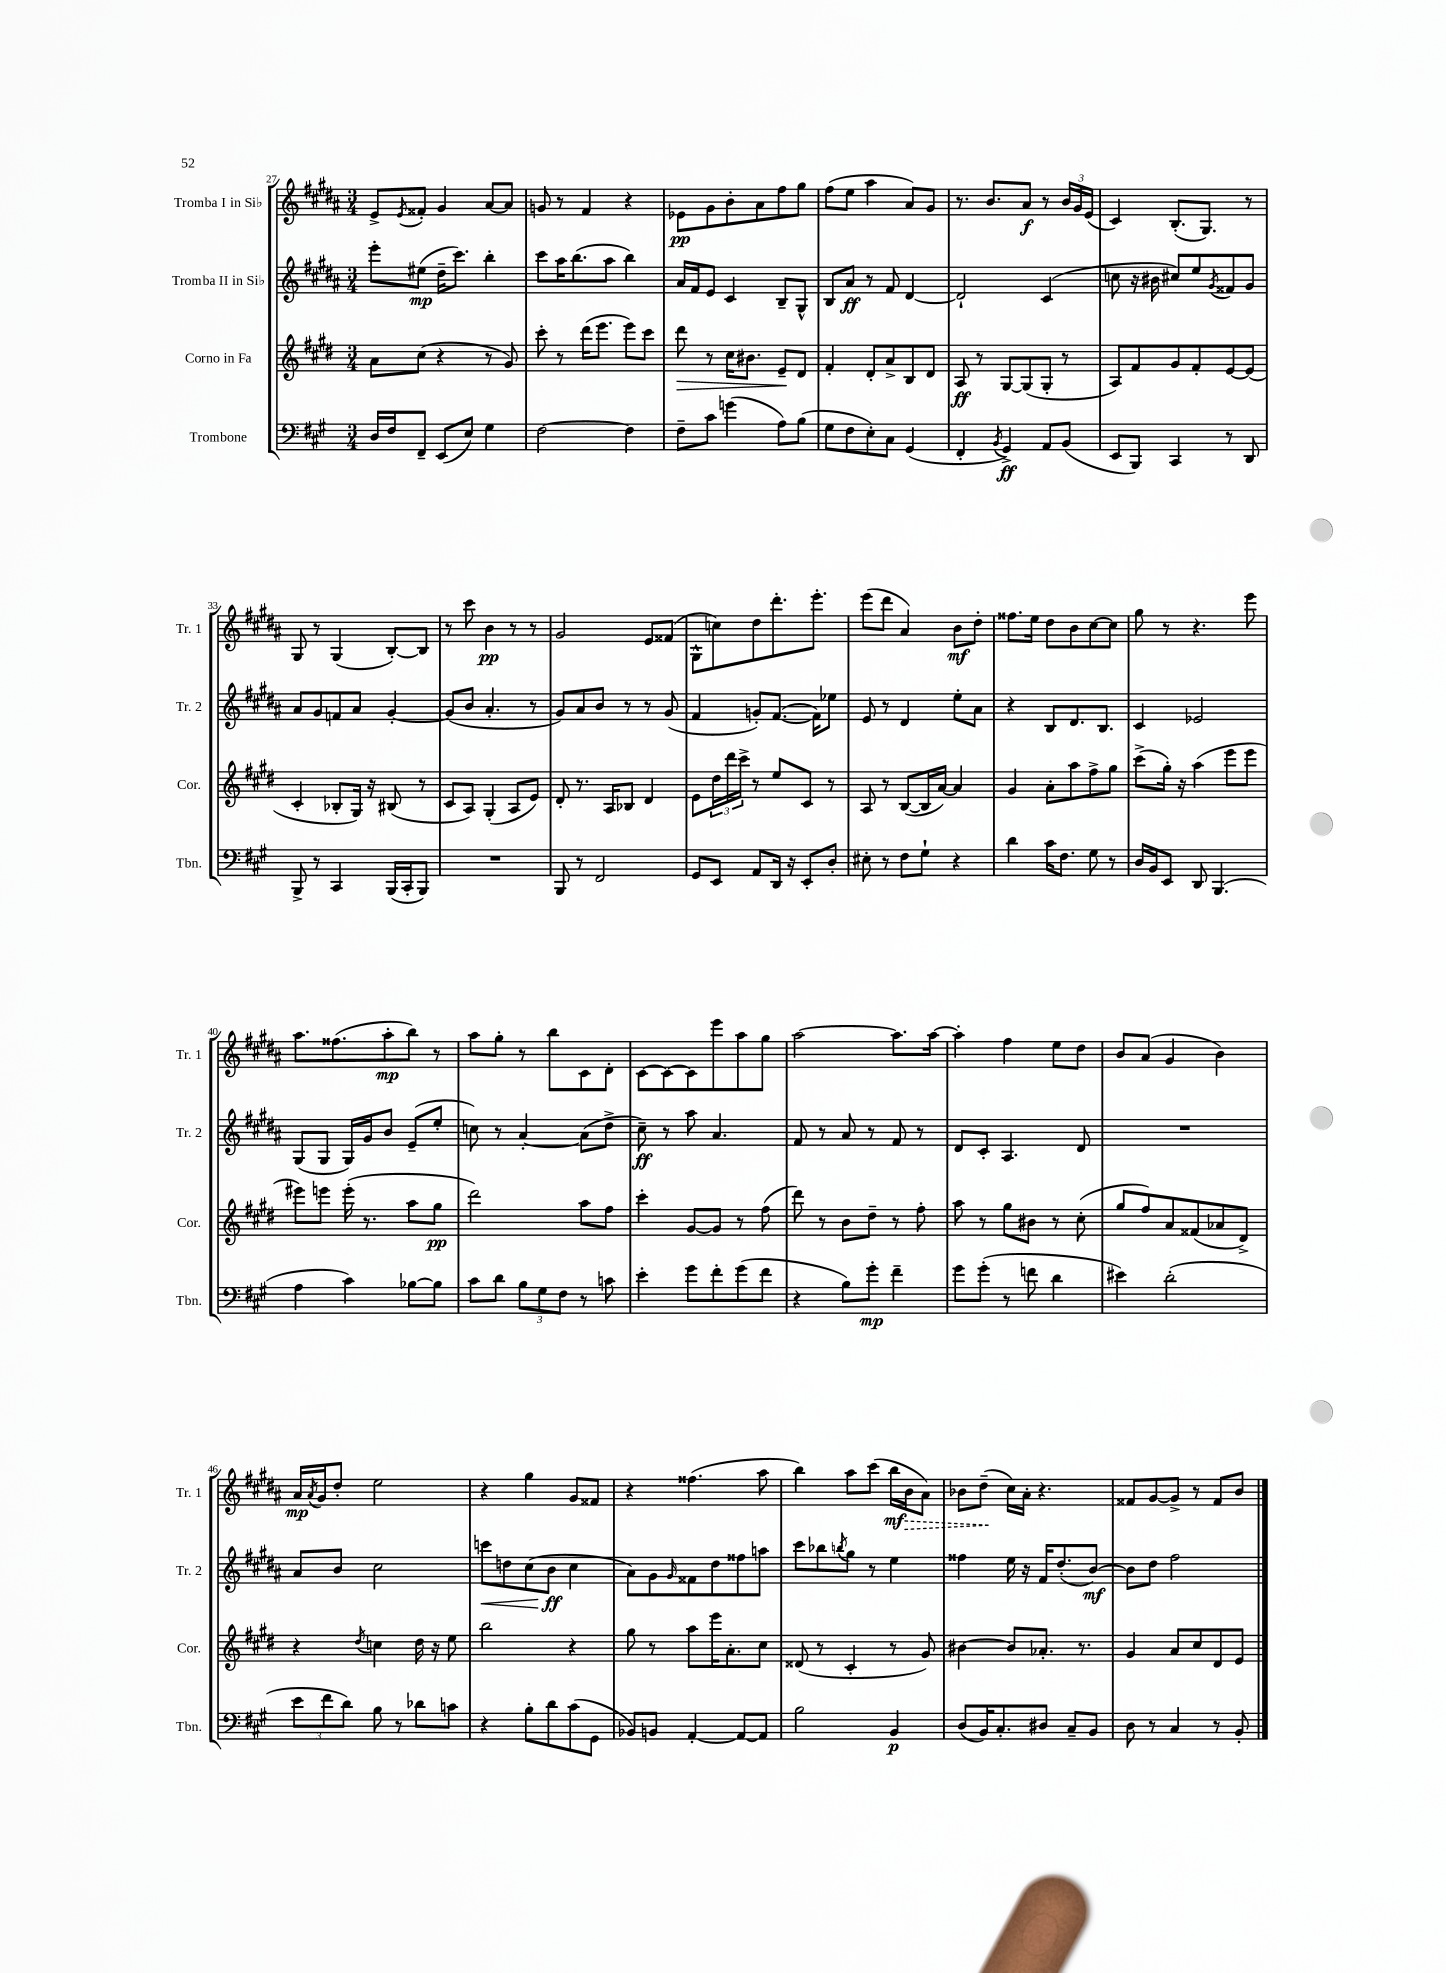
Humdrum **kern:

**kern	**dynam	**kern	**dynam	**kern	**dynam	**kern	**dynam
*part4	*part4	*part3	*part3	*part2	*part2	*part1	*part1
*staff4	*staff4	*staff3	*staff3	*staff2	*staff2	*staff1	*staff1
*I"Trombone	*	*I"Corno in Fa	*	*I"Tromba II in Si♭	*	*I"Tromba I in Si♭	*
*I'Tbn.	*	*I'Cor.	*	*I'Tr. 2	*	*I'Tr. 1	*
*clefF4	*	*clefG2	*	*clefG2	*	*clefG2	*
*k[f#c#g#]	*	*k[f#c#g#d#]	*	*k[f#c#g#d#a#]	*	*k[f#c#g#d#a#]	*
*M3/4	*	*M3/4	*	*M3/4	*	*M3/4	*
=27	=27	=27	=27	=27	=27	=27	=27
16D/LL	.	8a\L	.	8eee'\L	.	8e^/L	.
16F#/J	.	.	.	.	.	.	.
.	.	.	.	.	.	8qe/	.
8FF#~/J	.	(8cc#\J	.	(8ee#X\J	mp	8f##X'/J	.
(8EE/L	.	4r	.	16dd#~\KL	.	4g#/	.
.	.	.	.	8.ccc#\J)	.	.	.
8E/J)	.	.	.	.	.	.	.
4G#\	.	8r	.	4bb'\	.	[8a#/L	.
.	.	8g#/)	.	.	.	8a#/J]	.
=28	=28	=28	=28	=28	=28	=28	=28
[2F#\	.	8ccc#'\	.	8ccc#\L	.	8gn/	.
.	.	8r	.	16aa#\K	.	8r	.
.	.	.	.	(8.bb\	.	.	.
.	.	(16ddd#\KL	.	.	.	4f#/	.
.	.	8.eee\J	.	.	.	.	.
.	.	.	.	8aa#\J	.	.	.
4F#\]	.	8eee\L)	.	4bb\)	.	4r	.
.	.	8ccc#\J	.	.	.	.	.
=29	=29	=29	=29	=29	=29	=29	=29
!	!	!	!LO:HP:b	!	!	!	!
8F#~\L	.	8ddd#\	>	16a#/LL	.	8e-X\L	pp
.	.	.	.	16f#/J	.	.	.
8c#\J	.	8r	.	8e/J	.	8g#\	.
(4gn\	.	16cc#\KL	.	4c#/	.	8b'\	.
.	.	8.b#X\J	.	.	.	.	.
.	.	.	.	.	.	8a#\	.
8A\L)	.	8e~/L	.	8B~/L	.	8ff#\	.
(8B\J	.	8d#/J	]	8G#^^/J	.	8gg#\J	.
=30	=30	=30	=30	=30	=30	=30	=30
8G#\L	.	4f#'/	.	8B/L	.	(8ff#\L	.
8F#\	.	.	.	8a#/J	ff	8ee\J	.
8E'\)	.	8d#'/L	.	8r	.	4aa#\	.
8C#\J	.	8a^/	.	8f#/	.	.	.
(4GG#/	.	8B/	.	[4d#/	.	8a#/L)	.
.	.	8d#/J	.	.	.	8g#/J	.
=31	=31	=31	=31	=31	=31	=31	=31
4FF#'/	.	8A/	ff	2d#`/]	.	8.r	.
.	.	8r	.	.	.	.	.
.	.	.	.	.	.	8.b/L	.
8qBB/	.	.	.	.	.	.	.
4GG#^/)	ff	[8G#/L	.	.	.	.	.
.	.	(8G#/]	.	.	.	8a#/J	f
8AA/L	.	8G#'/J	.	(4c#/	.	8r	.
(8BB/J	.	8r	.	.	.	24b/LL	.
.	.	.	.	.	.	24g#/	.
.	.	.	.	.	.	(24e/JJ	.
=32	=32	=32	=32	=32	=32	=32	=32
8EE/L	.	8A/L)	.	8ccn\	.	4c#/)	.
8BBB/J)	.	8f#/	.	16r	.	.	.
.	.	.	.	16b#X\	.	.	.
4CC#/	.	8g#/	.	8cc#X/L)	.	(8.B'/L	.
.	.	8f#'/	.	8ee/	.	.	.
.	.	.	.	.	.	8.G#/J)	.
.	.	.	.	8qg#/	.	.	.
8r	.	[8e/	.	8f##X/	.	.	.
8DD/	.	(8e/J]	.	8g#/J	.	8r	.
!!LO:LB:g=z
=33	=33	=33	=33	=33	=33	=33	=33
8BBB^/	.	4c#'/	.	8a#/L	.	8G#/	.
8r	.	.	.	8g#/	.	8r	.
4CC#/	.	8B-X'/L	.	8fn/	.	(4G#/	.
.	.	16G#/Jk)	.	8a#/J	.	.	.
.	.	16r	.	.	.	.	.
(16BBB/LL	.	(8B#X/	.	[4g#'/	.	[8B'/L)	.
16CC#'/J	.	.	.	.	.	.	.
8BBB/J)	.	8r	.	.	.	8B/J]	.
=34	=34	=34	=34	=34	=34	=34	=34
2.r	.	8c#/L	.	(8g#/L]	.	8r	.
.	.	8A/J)	.	8b/J	.	8ccc#\	.
.	.	(4G#'/	.	4.a#'/	.	4b\	pp
.	.	8A/L	.	.	.	8r	.
.	.	8e/J)	.	8r	.	8r	.
=35	=35	=35	=35	=35	=35	=35	=35
8BBB/	.	8d#'/	.	8g#/L)	.	2g#/	.
8r	.	8.r	.	8a#/	.	.	.
2FF#/	.	.	.	8b/J	.	.	.
.	.	16A/KL	.	.	.	.	.
.	.	8B-X/J	.	8r	.	.	.
.	.	4d#/	.	8r	.	8e/L	.
.	.	.	.	(8g#/	.	(8f##X/J	.
=36	=36	=36	=36	=36	=36	=36	=36
8GG#/L	.	8e\L	.	4f#/	.	8G#^^\L	.
8EE/J	.	24dd#\L	.	.	.	8ccn\)	.
.	.	24ddd#\	.	.	.	.	.
.	.	24ccc#^\JJ	.	.	.	.	.
8AA/L	.	8r	.	8gn'/L)	.	8dd#\	.
16DD/Jk	.	8ee/L	.	([8.f#/J	.	8.ddd#'\	.
16r	.	.	.	.	.	.	.
8EE'/L	.	8c#/J	.	.	.	.	.
.	.	.	.	16f#\KL])	.	8.eee'\J	.
8D'/J	.	8r	.	8ee-X\J	.	.	.
=37	=37	=37	=37	=37	=37	=37	=37
8E#X'\	.	8A/	.	8e/	.	(8eee\L	.
8r	.	8r	.	8r	.	8ddd#\J	.
8F#\L	.	([8B/L	.	4d#/	.	4a#/)	.
8G#`\J	.	16B/L]	.	.	.	.	.
.	.	[16a/JJ)	.	.	.	.	.
4r	.	4a/]	.	8ee'\L	.	8b\L	mf
.	.	.	.	8a#\J	.	8dd#'\J	.
=38	=38	=38	=38	=38	=38	=38	=38
4d\	.	4g#/	.	4r	.	8.ff##X\L	.
.	.	.	.	.	.	16ee\Jk	.
16c#\KL	.	8a'\L	.	8B/L	.	8dd#\L	.
8.F#\J	.	.	.	.	.	.	.
.	.	8aa\	.	8.d#/	.	8b\	.
8G#\	.	8ff#^\	.	.	.	[8cc#\	.
.	.	.	.	8.B/J	.	.	.
8r	.	8gg#\J	.	.	.	8cc#\J]	.
=39	=39	=39	=39	=39	=39	=39	=39
16D/LL	.	(8ccc#^\L	.	4c#/	.	8gg#\	.
16BB/J	.	.	.	.	.	.	.
8EE/J	.	16gg#'\Jk)	.	.	.	8r	.
.	.	16r	.	.	.	.	.
8DD/	.	(4aa\	.	2e-X/	.	4.r	.
(4.BBB/	.	.	.	.	.	.	.
.	.	8eee\L	.	.	.	.	.
.	.	8eee\J	.	.	.	8eee\	.
!!LO:LB:g=z
=40	=40	=40	=40	=40	=40	=40	=40
4A\	.	8eee#X\L)	.	(8G#/L	.	8.aa#\L	.
.	.	8eeen\J	.	8G#/J	.	.	.
.	.	.	.	.	.	(8.ff##X\	.
4c#\)	.	(16eee'\	.	16G#/LL)	.	.	.
.	.	8.r	.	16g#/J	.	.	.
.	.	.	.	8b/J	.	8aa#'\	mp
[8B-X\L	.	8aa\L	.	(8e~/L	.	8bb\J)	.
8B-\J]	.	8gg#\J	pp	8ee'/J	.	8r	.
=41	=41	=41	=41	=41	=41	=41	=41
8c#\L	.	2ddd#\)	.	8ccn\)	.	8aa#\L	.
8d\J	.	.	.	8r	.	8gg#'\J	.
12B\L	.	.	.	[4a#'/	.	8r	.
12G#\	.	.	.	.	.	.	.
.	.	.	.	.	.	8bb\L	.
12F#\J	.	.	.	.	.	.	.
8r	.	8aa\L	.	(8a#\L]	.	8c#\	.
8cn\	.	8ff#\J	.	8dd#^\J	.	8d#'\J	.
=42	=42	=42	=42	=42	=42	=42	=42
4e'\	.	4ccc#'\	.	8cc#~\)	ff	[8c#\L	.
.	.	.	.	8r	.	8c#\_	.
8g#\L	.	[8g#/L	.	8aa#\	.	8c#\]	.
8f#'\	.	8g#/J]	.	4.a#/	.	8eee\	.
(8g#\	.	8r	.	.	.	8aa#\	.
8f#\J	.	(8ff#\	.	.	.	8gg#\J	.
=43	=43	=43	=43	=43	=43	=43	=43
4r	.	8ddd#\)	.	8f#/	.	[2aa#\	.
.	.	8r	.	8r	.	.	.
8B\L)	.	8b\L	.	8a#/	.	.	.
8g#'\J	mp	8dd#~\J	.	8r	.	.	.
4f#~\	.	8r	.	8f#/	.	8.aa#\L]	.
.	.	8ff#'\	.	8r	.	.	.
.	.	.	.	.	.	[16aa#\Jk	.
=44	=44	=44	=44	=44	=44	=44	=44
8g#\L	.	8aa\	.	8d#/L	.	4aa#'\]	.
(8g#'\J	.	8r	.	8c#'/J	.	.	.
8r	.	8gg#\L	.	4.A#/	.	4ff#\	.
8fn\	.	8b#X\J	.	.	.	.	.
4d\	.	8r	.	.	.	8ee\L	.
.	.	(8cc#'\	.	8d#/	.	8dd#\J	.
=45	=45	=45	=45	=45	=45	=45	=45
4e#X\)	.	8gg#/L	.	2.r	.	8b/L	.
.	.	8ff#/)	.	.	.	(8a#/J	.
(2d'\	.	8a/	.	.	.	4g#/	.
.	.	(8f##X/	.	.	.	.	.
.	.	8a-X/	.	.	.	4b\)	.
.	.	8d#^/J)	.	.	.	.	.
!!LO:LB:g=z
=46	=46	=46	=46	=46	=46	=46	=46
12e\L	.	4r	.	8a#/L	.	16a#/LL	mp
.	.	.	.	.	.	8qa#/	.
.	.	.	.	.	.	16g#/J	.
12f#\	.	.	.	.	.	.	.
.	.	.	.	8b/J	.	8dd#'/J	.
12d\J)	.	.	.	.	.	.	.
.	.	8qdd#/	.	.	.	.	.
8B\	.	4ccn\	.	2cc#\	.	2ee\	.
8r	.	.	.	.	.	.	.
8d-X\L	.	16dd#\	.	.	.	.	.
.	.	16r	.	.	.	.	.
8cn\J	.	8ee\	.	.	.	.	.
=47	=47	=47	=47	=47	=47	=47	=47
!	!	!	!	!	!LO:HP:b	!	!
4r	.	2bb\	.	8cccn\L	<	4r	.
.	.	.	.	8ddn\	.	.	.
8B'\L	.	.	.	(8cc#\	.	4gg#\	.
8d\	.	.	.	8b\J	ff	.	.
(8c#\	.	4r	.	4cc#\	[	8g#/L	.
8GG#\J	.	.	.	.	.	8f##X/J	.
=48	=48	=48	=48	=48	=48	=48	=48
8BB-X/L)	.	8gg#\	.	8a#\L)	.	4r	.
8BBn/J	.	8r	.	8g#\	.	.	.
.	.	.	.	16qqg#/	.	.	.
[4AA'/	.	8aa\L	.	8f##X\	.	(4.ff##X\	.
.	.	16eee\K	.	8dd#\	.	.	.
.	.	8.a'\	.	.	.	.	.
8AA/L_	.	.	.	8ff##X\	.	.	.
8AA/J]	.	8cc#\J	.	8aan\J	.	8aa#\	.
=49	=49	=49	=49	=49	=49	=49	=49
2B\	.	(8d##X/	.	8ccc#\L	.	4bb\)	.
.	.	8r	.	8bb-X\	.	.	.
.	.	.	.	8qbbn/	.	.	.
.	.	4c#'/	.	8gg#\J	.	8aa#\L	.
.	.	.	.	8r	.	(8ccc#\J	.
4BB/	p	8r	.	4ee\	.	16bb\LL	mf
!	!	!	!	!	!	!	!LO:HP:b
.	.	.	.	.	.	16b\J	>
.	.	8g#/)	.	.	.	8a#\J)	.
=50	=50	=50	=50	=50	=50	=50	=50
(8D/L	.	[4b#X\	.	4ff##X\	.	8b-X\L	.
16BB/K)	.	.	.	.	.	(8dd#~\J	.
8.C#'/	.	.	.	.	.	.	.
.	.	8b#/L]	.	16ee\	.	16cc#\LL)	]
.	.	.	.	16r	.	16a#'\JJ	.
8D#X/J	.	8.a-X'/J	.	16f#/KL	.	4.r	.
.	.	.	.	(8.dd#'/	.	.	.
8C#~/L	.	.	.	.	.	.	.
.	.	8.r	.	.	.	.	.
8BB/J	.	.	.	[8b/J)	mf	.	.
=51	=51	=51	=51	=51	=51	=51	=51
8D\	.	4g#/	.	8b\L]	.	8f##X/L	.
8r	.	.	.	8dd#\J	.	[8g#/	.
4C#/	.	8a/L	.	2ff#\	.	8g#^/J]	.
.	.	8cc#/	.	.	.	8r	.
8r	.	8d#/	.	.	.	8f##/L	.
8BB'/	.	8e/J	.	.	.	8b/J	.
==	==	==	==	==	==	==	==
*-	*-	*-	*-	*-	*-	*-	*-
